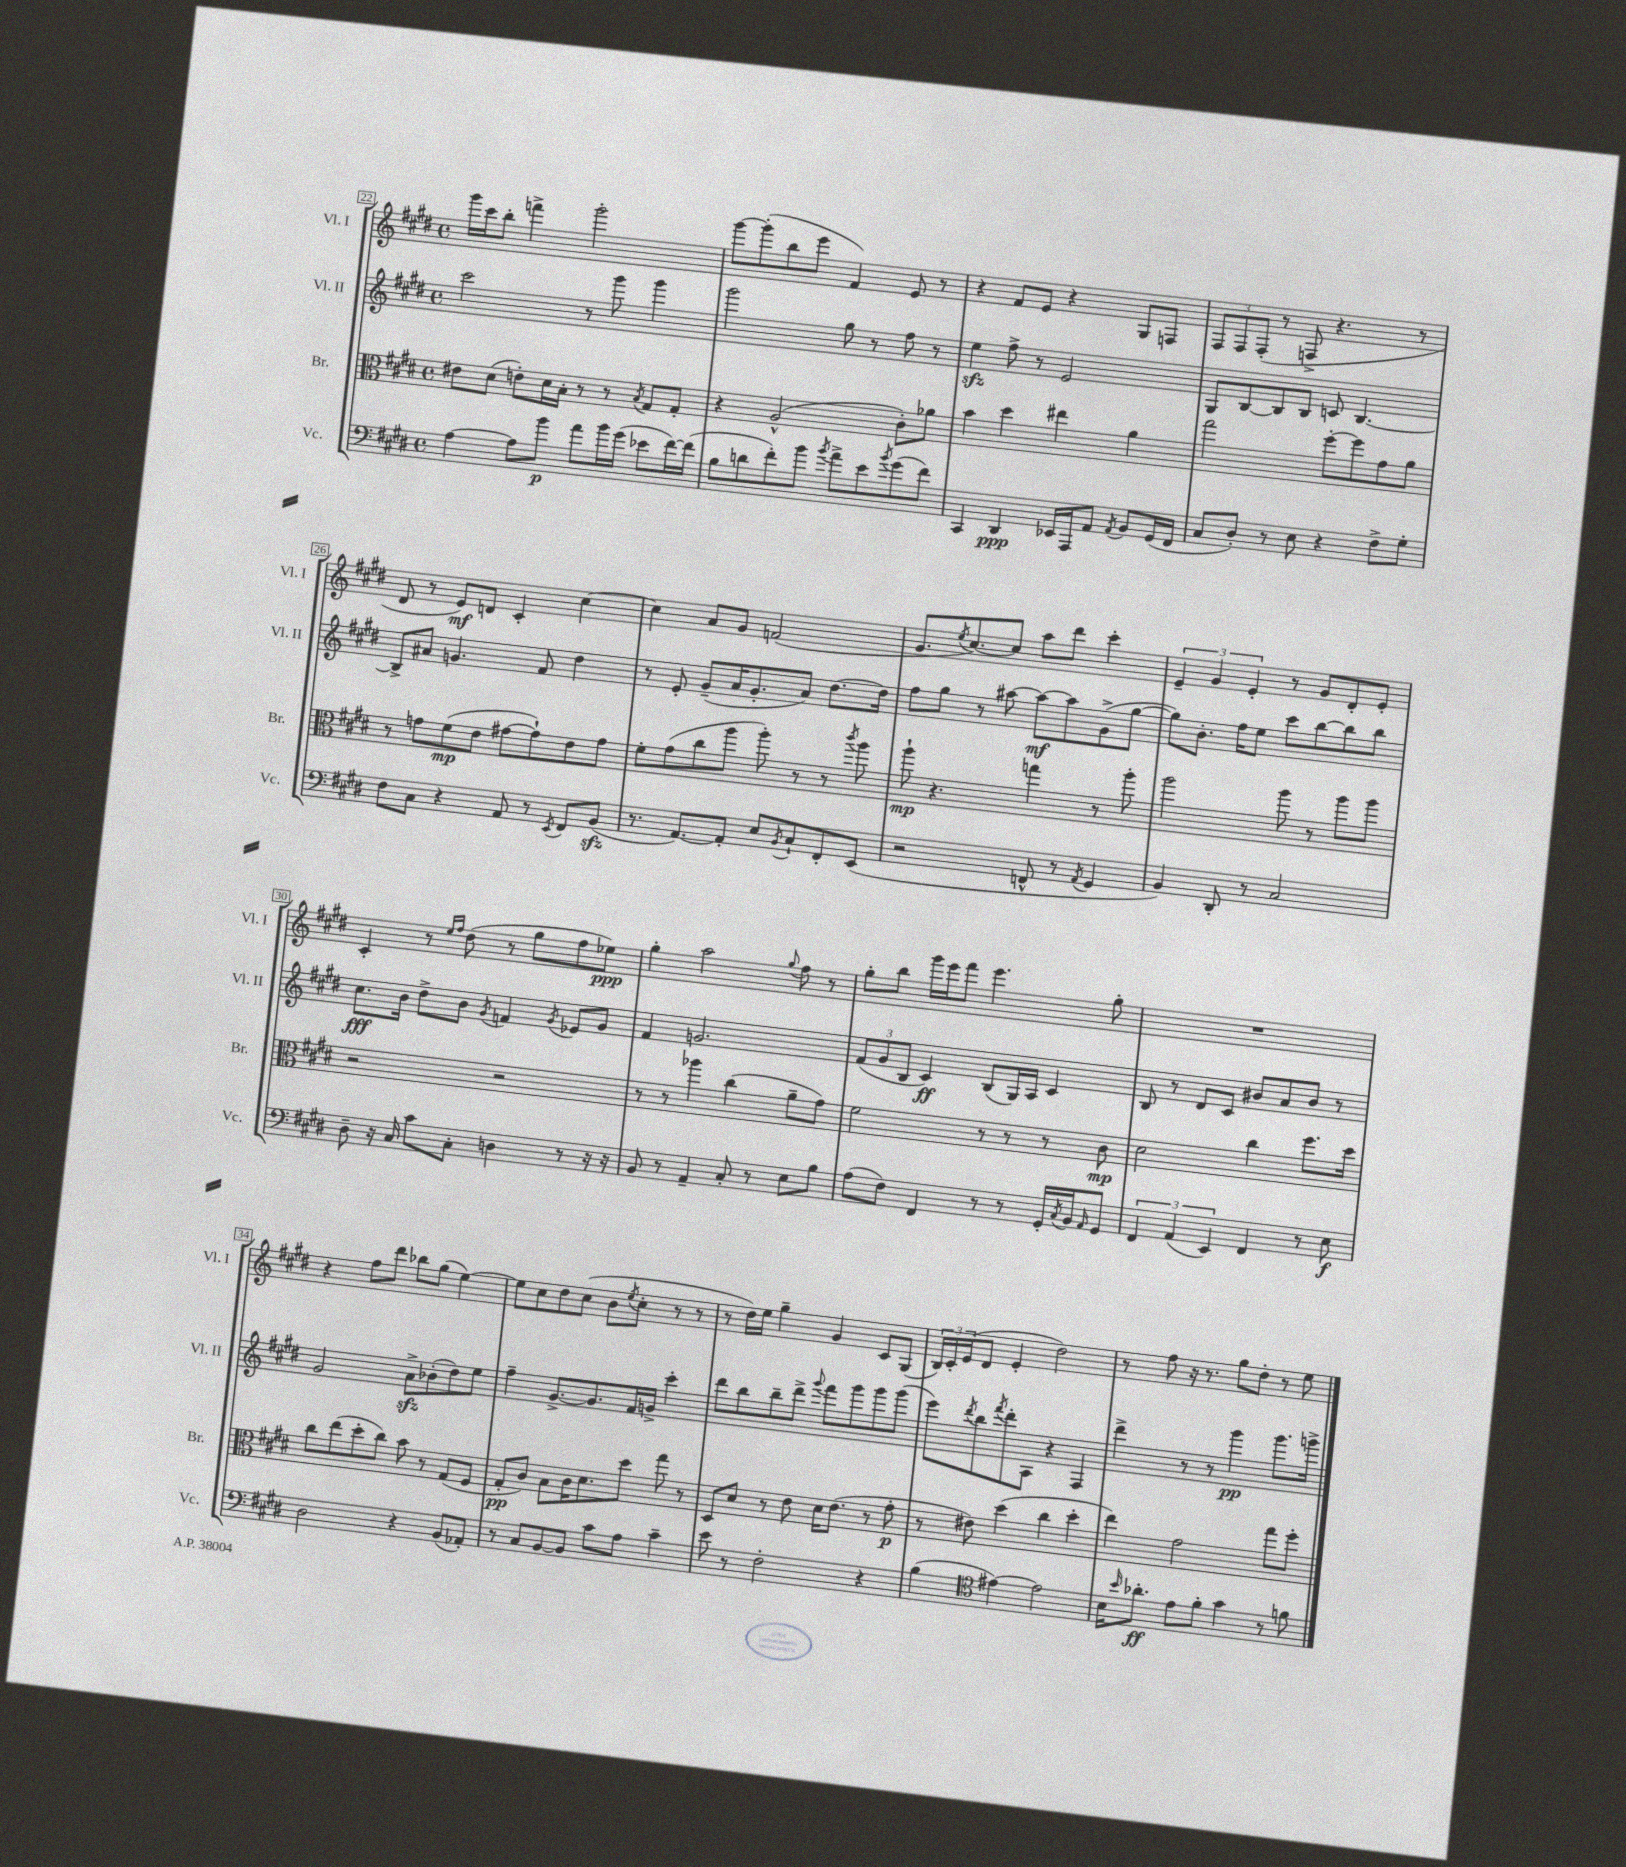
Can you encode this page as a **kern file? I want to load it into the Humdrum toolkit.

**kern	**kern	**kern	**kern
*staff4	*staff3	*staff2	*staff1
*clefF4	*clefC3	*clefG2	*clefG2
*k[f#c#g#d#]	*k[f#c#g#d#]	*k[f#c#g#d#]	*k[f#c#g#d#]
*M4/4	*M4/4	*M4/4	*M4/4
*met(c)	*met(c)	*met(c)	*met(c)
[4A\	8e#\L	2ccc#\	16ggg#\LL
.	.	.	16ccc#\J
.	(8d#\J	.	8bb'\J
8A\]L	8e'\L)	.	4fff^\
8b\J	16d#\L	.	.
.	16B'\JJ	.	.
8a\L	8r	8r	2ggg#'\
16b\L	8r	8ggg#\	.
(16g#\JJ	.	.	.
.	8qB/	.	.
8e-\L	8G#/L	4ggg#\	.
[16f#\L)	8G#'/J	.	.
(16f#\]JJ	.	.	.
=	=	=	=
8B\L	4r	2ggg#\	[8ggg#\L
8d\	.	.	(8ggg#'\]
8f#'\)	(2A^^/	.	8bb\
8b\J	.	.	8eee\J
8qb/	.	.	.
8a^\L	.	8gg#\	4f#/)
8e\	.	8r	.
8qb/	.	.	.
(8g#\	8c#'\L)	8ff#\	8e/
8f#\J)	8a-\J	8r	8r
=	=	=	=
4CC#/	4b\	4ee\	4r
4DD#/	4dd#\	8ff#^\	8f#/L
.	.	8r	8e/J
16EE-/LL	4ee#\	2e/	4r
16AAA/J	.	.	.
8AA/J	.	.	.
8qAA/	.	.	.
8BB/L	4a\	.	8G#/L
(16GG#/L	.	.	8F/J
16FF#/JJ	.	.	.
=	=	=	=
8C#/L	2gg#\	8G#/L	12F#/L
.	.	.	12F#/
8D#'/J)	.	[8B/	.
.	.	.	(12F#'/J
8r	.	8B/]	8r
8E\	.	8B/J	8F^/
4r	[8ff#'\L	8c/	4.r
.	8ff#\]	[4.B/	.
8F#^\L	8g#\	.	.
8G#'\J	8a\J	.	8r
=	=	=	=
8F#\L	8r	8B^/]L	8d#/
8C#\J	8g\L	8a#/J	8r
4r	(8f#\	4.g/	8e/L)
.	8e\J	.	8d/J
8AA/	[8g#\L	.	4c#'/
8r	8g#`\])	8f#/	.
8qEE/	.	.	.
8FF#/L	8e\	4dd#\	[4cc#\
(8BB/J	8g#\J	.	.
=	=	=	=
8.r	8f#'\L	8r	4cc#\]
.	(8g#\	8e'/	.
[8.AA/L)	.	.	.
.	8cc#\	(8g#~/L	8a/L
8AA'/]J	8aa\J	16a/K	8g#/J
.	.	8.g#'/	.
8E/L	8aa'\)	.	(2f/
8qBB/	.	.	.
8C#`/	8r	8a/J)	.
8FF#'/	8r	[8.dd#\L	.
.	8qccc#/	.	.
(8EE/J	8aa\	.	.
.	.	16dd#\]Jk	.
=	=	=	=
2r	8aa`\	8ff#\L	8.g#/L
.	4.r	8gg#\J	.
.	.	.	8qee/
.	.	.	[8.cc#/)
.	.	8r	.
.	.	[8aa#\	8cc#/]J
8FF^^/	4gg\	8aa#\_L	8aa\L
8r	.	8aa#\]	8ddd#\J
8qAA/	.	.	.
4GG#/	8r	(8g#^\	4ccc#'\
.	8aa'\	[8gg#\J	.
=	=	=	=
4BB/)	2aa\	8gg#\]L)	6e~/
.	.	8.b'\J	.
.	.	.	6g#/
8DD#'/	.	.	.
.	.	16ff#\LK	.
.	.	.	6e'/
8r	.	8ee\J	.
2C#/	8aa\	8ccc#\L	8r
.	8r	[8bb\	8g#/L
.	8aa\L	8bb\]	8d#'/
.	8aa\J	8bb\J	8e'/J
=	=	=	=
8D#~\	2r	8.cc#\L	4c#'/
16r	.	.	.
16C#/	.	16b\Jk	.
8c#\L	.	8dd#^\L	8r
.	.	.	16qqee/LL
.	.	.	16qqff#/JJ
8C#'\J	.	8b\J	(8dd#\
.	.	8qg#/	.
4D\	2r	4f/	8r
.	.	.	8gg#\L
.	.	8qg#/	.
8r	.	8e-/L	8ff#\
16r	.	8g#/J	8ee-\J)
16r	.	.	.
=	=	=	=
8BB/	8r	4f#/	4gg#'\
8r	8r	.	.
4AA~/	4aa-\	2.g/	2aa\
8C#'/	(4cc#\	.	.
8r	.	.	.
.	.	.	8qqgg#/
8E\L	8a~\L	.	8ff#\
8B\J	8g#\J)	.	8r
=	=	=	=
(8A\L	2f#\	(12f#/L	8gg#'\L
.	.	12g#/	.
8F#\J)	.	.	8bb\J
.	.	12B/J	.
4FF#/	.	4c#/)	16ggg#\LL
.	.	.	16eee\J
.	.	.	8fff#\J
8r	8r	(8B/L	4.eee\
8r	8r	16G#/L)	.
.	.	16A/JJ	.
16GG#'/LL	8r	4c#/	.
8qC#/	.	.	.
16BB/J	.	.	.
16qqAA/	.	.	.
8GG#/J	8c#\	.	8gg#'\
=	=	=	=
6FF#/	2d#\	8B/	1r
.	.	8r	.
(6AA/	.	.	.
.	.	8d#/L	.
6EE/)	.	.	.
.	.	8c#/J	.
4FF#/	4cc#\	8b#/L	.
.	.	8a/	.
8r	8.ff#\L	8b#/J	.
8E\	.	8r	.
.	16dd#\Jk	.	.
=	=	=	=
2D#\	8cc#\L	2g#/	4r
.	(8ee\	.	.
.	8dd#'\	.	8ff#\L
.	8cc#\J)	.	8ddd#\J
4r	8b\	8a^\L	8bb-\L
.	8r	(8b-'\	(8gg#\J
(8BB/L	(8G#/L	8dd#\)	[4ee\)
8AA-'/J)	8F#/J	8ee\J	.
=	=	=	=
8r	8G#'/L	4ff#~\	8ee\]L
8C#/L	8c#/J)	.	8cc#\
[8BB/	8B\L	[8.g#^/L	8dd#\
8BB/]J	16c#\K	.	(8cc#\J
.	8.d#\	8.g#/]	.
8c#\L	.	.	8b\L
.	.	.	8qee/
8A\J	8dd#\J	16f#/L	8cc#'\J
.	.	16g^/JJ	.
4c#~\	8gg#\	4ccc#'\	8r
.	8r	.	8r
=	=	=	=
8e\	8D#/L	8ddd#\L	8r
8r	8d#/J	8bb\	16dd#\LL)
.	.	.	16ee\JJ
2F#'\	8r	8bb~\	4gg#~\
.	8e\	8ddd#^\J	.
.	.	8qqggg#/	.
.	16d#\LK	8fff#\L	4g#/
.	(8.e\J	.	.
.	.	8ggg#\	.
4r	8r	8ggg#\	8c#/L
.	8g#'\	(8ggg#\J	(8G#/J
=	=	=	=
(4B\	8r	8eee\L)	24B/LL)
.	.	.	24c#'/
.	.	.	(24e/J
.	.	8qddd#/	.
.	8e#\)	8bb\	8d#/J
*clefC4	*	*	*
.	.	8qfff#/	.
[4e#\)	(4dd#\	8ddd#'\	4e'/
.	.	8A\J	.
2e#\]	4cc#\	4r	2dd#\)
.	4dd#'\	4F#/	.
=	=	=	=
16B\LK	4ee\)	4ddd#^\	8r
16qqb/	.	.	.
8.a-'\J	.	.	.
.	.	.	8ff#\
8e\L	2g#\	8r	16r
.	.	.	8.r
8f#'\J	.	8r	.
4g#\	.	4ggg#\	8gg#\L
.	.	.	8dd#'\J
8r	8gg#\L	8.ggg#\L	8r
8f\	8ff#'\J	.	8ee\
.	.	16ggg^\Jk	.
==	==	==	==
*-	*-	*-	*-
